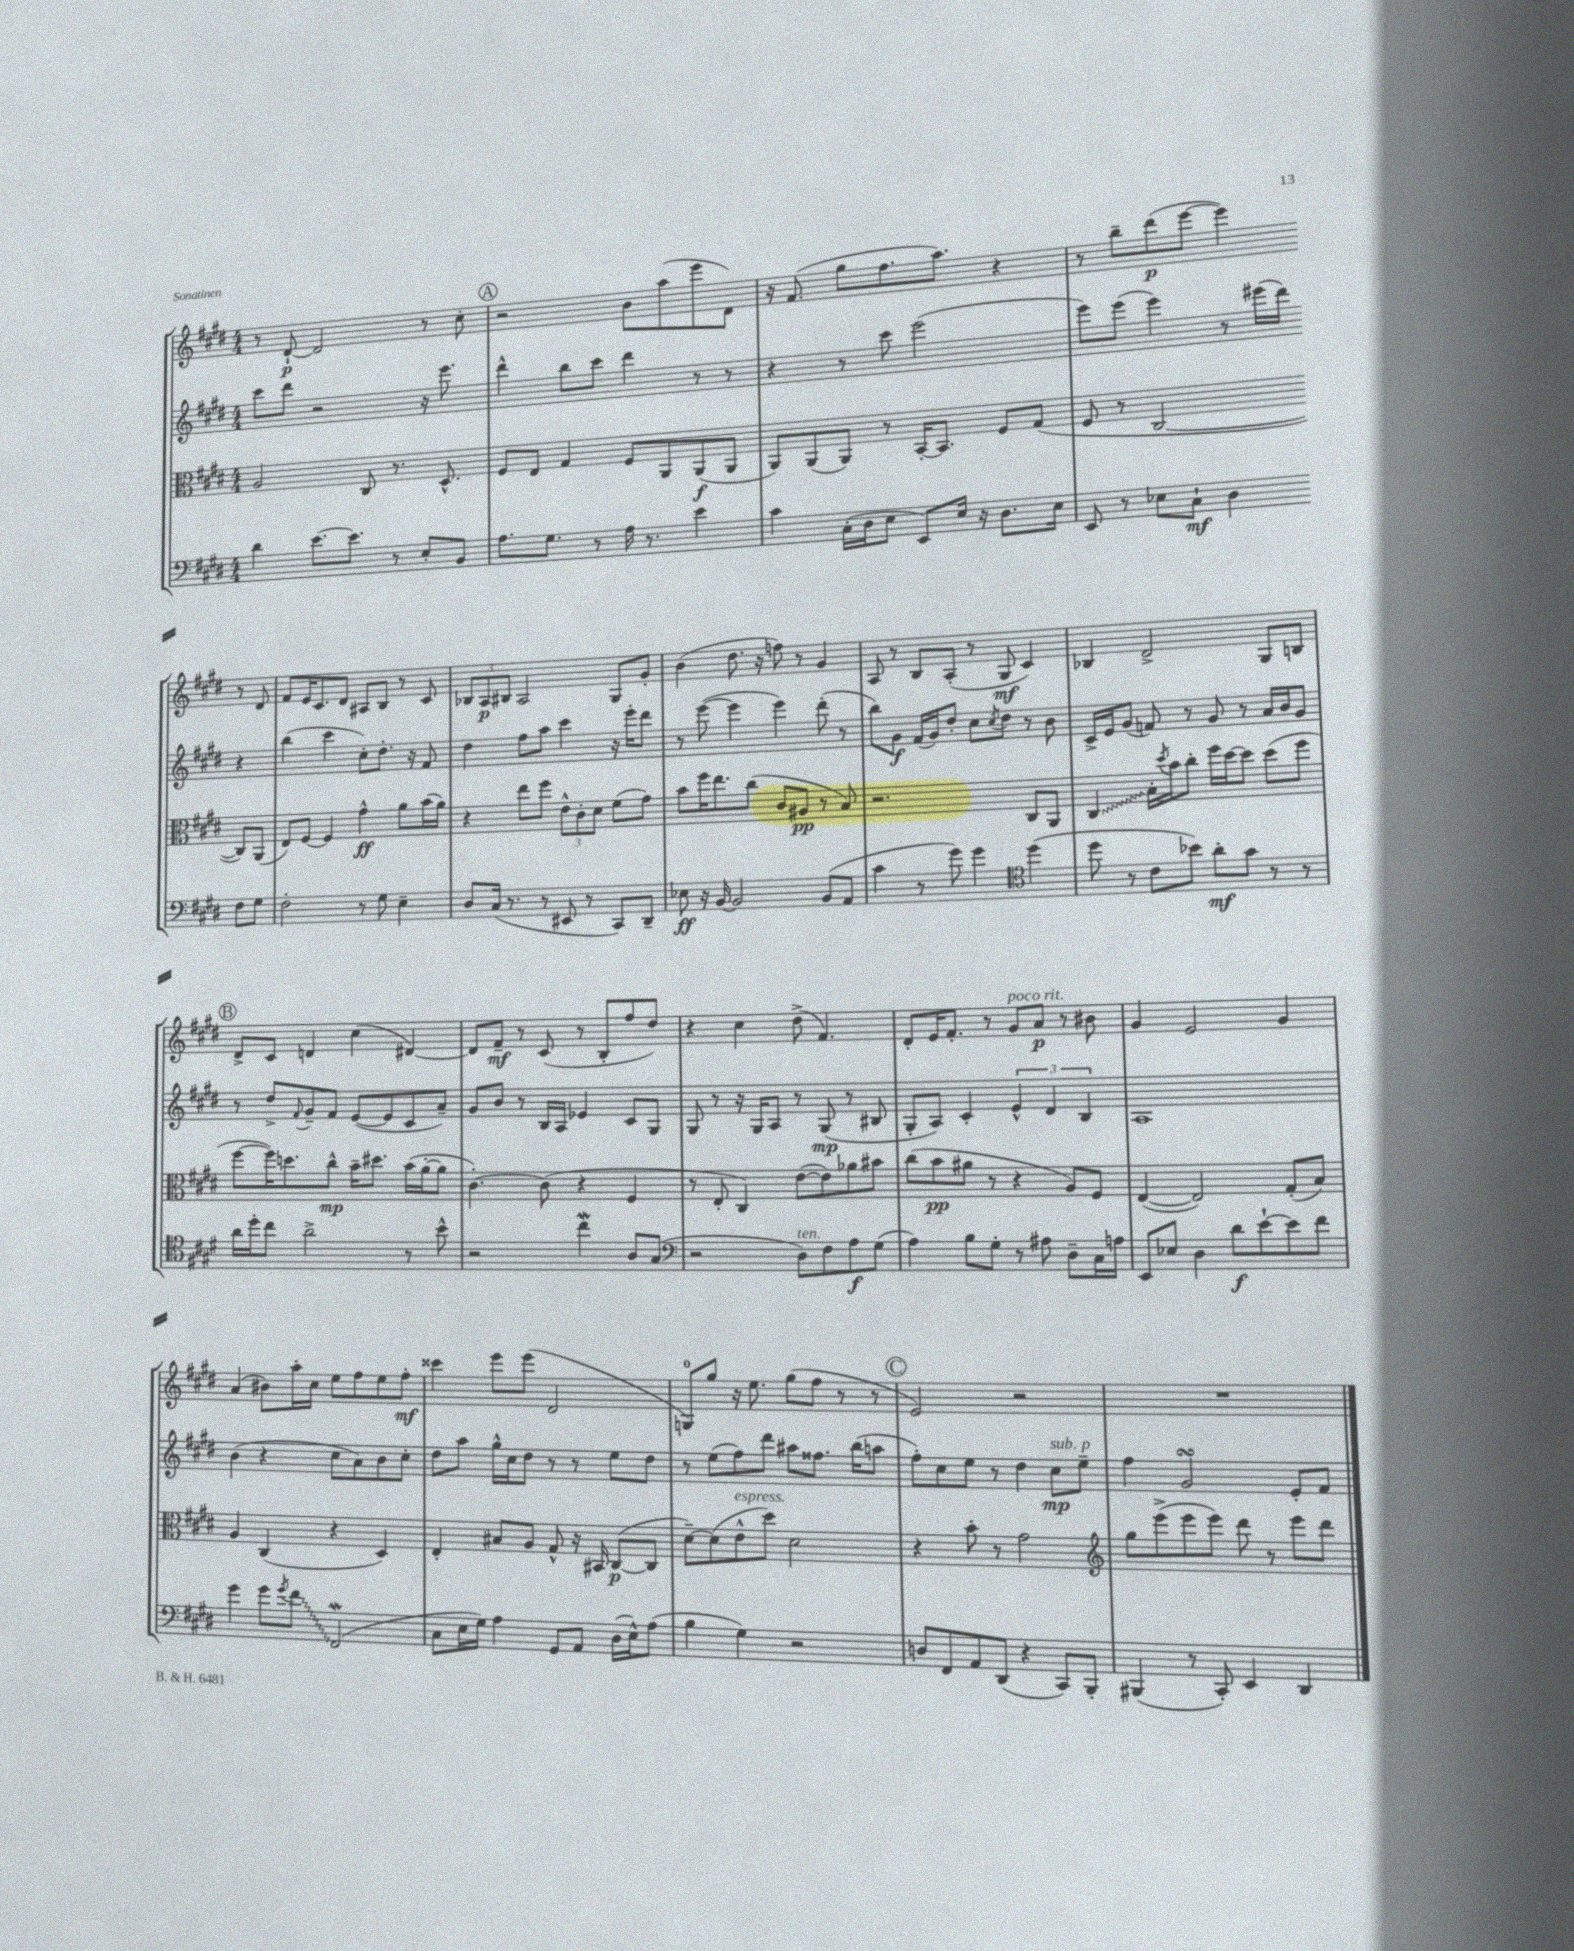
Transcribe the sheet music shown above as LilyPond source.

<<
\new StaffGroup <<
\new Staff = "s0" {
    \clef treble \key e \major \numericTimeSignature \time 4/4
    r8 dis'8~-!\p dis'2 r8 cis''8-. |
    \mark \markup { \circle "A" } r2 b'8 a''8( e'''8 dis'8) |
    r16 fis'8.( gis''8 fis''8. a''8.) r4 |
    r8 b''8-- dis'''8\p( e'''8~ e'''4) r8 dis'8 |
    fis'8 e'16 cis'8. dis'8 ais8 b8 r8 cis'8 |
    \tuplet 3/2 { bes8 a8\p bis8 } a2 gis8 gis'8-. |
    b'4( dis''8. r16 f''8) r8 gis'4 |
    a8 r8 b8 a8-.( r8 gis8\mf cis'4) |
    bes4 dis'2-> gis8 b8 |
    \mark \markup { \circle "B" } dis'8-> cis'8 d'4 cis''4( dis'4~) |
    dis'8 fis'8--\mf r8 cis'8( r8 b8-. fis''8 dis''8) |
    r4 cis''4 dis''8->( fis'4.) |
    dis'8-. e'16 fis'8.-. r8 gis'8^\markup { \italic "poco rit." } a'8\p r8 bis'8 |
    gis'4 e'2 gis'4 |
    a'4( bis'8) a''16-. cis''16 e''8 fis''8 e''8 fis''8-.\mf |
    cisis'''4 e'''8 e'''8( dis'2 |
    g8-0) gis''8 r16 e''8. gis''8( fis''8 r8 r8 |
    \mark \markup { \circle "C" } e'2) r2 |
    R1 \bar "|." |
}
\new Staff = "s1" {
    \clef treble \key e \major \numericTimeSignature \time 4/4
    cis'''8 dis'''8 r2 r16 e'''8. |
    \mark \markup { \circle "A" } dis'''4-^ b''8 cis'''8 dis'''4 r8 r8 |
    r4 r8 cis'''8 e'''2( |
    e'''8) e'''8( e'''4) r8 eis'''16( dis'''16) r4 |
    b''4( cis'''4 cis''8-.) dis''8.-. r16 fis'8 |
    dis''4 fis''8 a''8 cis'''4 r16 e'''16-. dis'''8 |
    r8 e'''8~( e'''4 e'''4) dis'''8-.( r8 |
    b''8) gis'8\f fis'16( gis'16) dis''8-. cis''8 \acciaccatura { cis''8 } dis''8 r8 b'8 |
    cis'16-> e'16 gis'8( f'8) r8 gis'8 r8 a'16 b'16 gis'8 |
    \mark \markup { \circle "B" } r8 dis''8-> \appoggiatura { fis'8 } gis'8-- fis'8 e'8~( e'8 cis'8 a'8--) |
    gis'8 b'8 r8 b16 a16 ees'4 cis'8 gis8 |
    gis8 r8 r16 gis16 a8 r8 gis8\mp( r8 bis8 |
    gis8-. a8) cis'4-. \tuplet 3/2 { e'4-^ dis'4 b4 } |
    a1 |
    b'4( r4 cis''8 a'8) b'8 cis''8-. |
    dis''8 a''8 gis''16-^ cis''16 dis''8 r8 r8 e''8 dis''8 |
    r8 e''8( fis''8) dis'''8 ais''8 fisis''8. b''16( a''8 |
    \mark \markup { \circle "C" } fis''8-.) cis''8 e''8 r8 dis''4 cis''8\mp^\markup { \italic "sub. p" } e''8-- |
    fis''4 gis'2\turn e'8-. fis'8 \bar "|." |
}
\new Staff = "s2" {
    \clef alto \key e \major \numericTimeSignature \time 4/4
    a2 cis8 r8. dis8.-^ |
    \mark \markup { \circle "A" } fis8 e8 gis4 fis8 a,8 a,8\f( a,8 |
    a,8) a,8( a,8) r8 b,16~-. b,8. fis8 gis8( |
    fis8 r8 cis2~ cis8) a,8( |
    e8) fis8~ fis4 gis'4-^\ff a'8 b'16( a'16) |
    r4 e''8 fis''8 \tuplet 3/2 { e'8-^ cis'8-. dis'8 } fis'8( gis'8) |
    b'8 fis''16 e''8. cis''8( cis'8 ais8\pp r8 b8) |
    r2. cis8 a,8 |
    \once \override Glissando.style = #'zigzag cis4\glissando b16-. \acciaccatura { dis''8 } b'16 cis''8-. fis''16 dis''16~ dis''8 dis''8( fis''8 |
    \mark \markup { \circle "B" } fis''8~ fis''16) d''8. cis''8-^\mp b'16-- dis''8. b'16( a'16~-. a'8 |
    cis'4.~-.) cis'8( r4 fis4 |
    r8 e8-. cis4) e'8~( e'8) aes'8 bis'8 |
    cis''8( b'8\pp ais'8 r8 r4 a8) fis8 |
    e4~( e2) gis8-.( b8) |
    a4 cis4( r4 dis4) |
    e4-. bis8 a8 gis8-^ r16 bis,16 cis8~\p( cis8 |
    dis'8~--) dis'8( e'8-^^\markup { \italic "espress." } dis''8) dis'2 |
    \mark \markup { \circle "C" } r4 b'8-. r8 gis'2 |
    \clef treble gis''8 e'''8->( e'''8 e'''8) dis'''8 r8 e'''8 dis'''8 \bar "|." |
}
\new Staff = "s3" {
    \clef bass \key e \major \numericTimeSignature \time 4/4
    dis'4 e'8.~ e'8. r8 e8-. b,8 |
    \mark \markup { \circle "A" } a8. gis8. r8 a16 r8. e'4 |
    cis'4 cis16-.( dis16 e8 e,8) e16 r16 dis8. e16 |
    e,8 r8 ees8 cis8-!\mf dis4 fis8 gis8 |
    fis2-. r8 gis8 e4-- |
    dis8 cis16( r8. r8 eis,8 r8 cis,8) dis,8-- |
    ees8\ff r16 b,16~ b,2 b,8( a,8 |
    cis'4 r8 gis'8) gis'4 \clef tenor dis''4( |
    dis''8 r8 cis'8 bes'8) a'8-.\mf gis'8 r8 r8 |
    \mark \markup { \circle "B" } a'16 dis''16-. cis''8 a'2-> r8 b'8-^ |
    r2 cis''4\mordent a8 gis8( |
    \clef bass r2 dis8^\markup { \italic "ten." }) fis8 a8\f gis8( |
    a4) b8 gis8-. r8 ais8 dis8-- cis16 a16 |
    e,8 ees8 dis4 dis'8\f e'8~-! e'8 fis'8 |
    gis'4 gis'8 \acciaccatura { gis'8 } \once \override Glissando.style = #'zigzag fis'8\glissando fis,2\mordent( |
    cis8 e16 gis16) a4 gis,8 a,8 dis16( e16-^) a8( |
    b4 gis4) r2 |
    \mark \markup { \circle "C" } d8 fis,8 a,8 dis,8( r4 cis,8) b,,8-. |
    bis,,4( r8 cis,8-.) e,4 dis,4 \bar "|." |
}
>>
>>
\layout { \context { \Score \remove "Bar_number_engraver" } }
